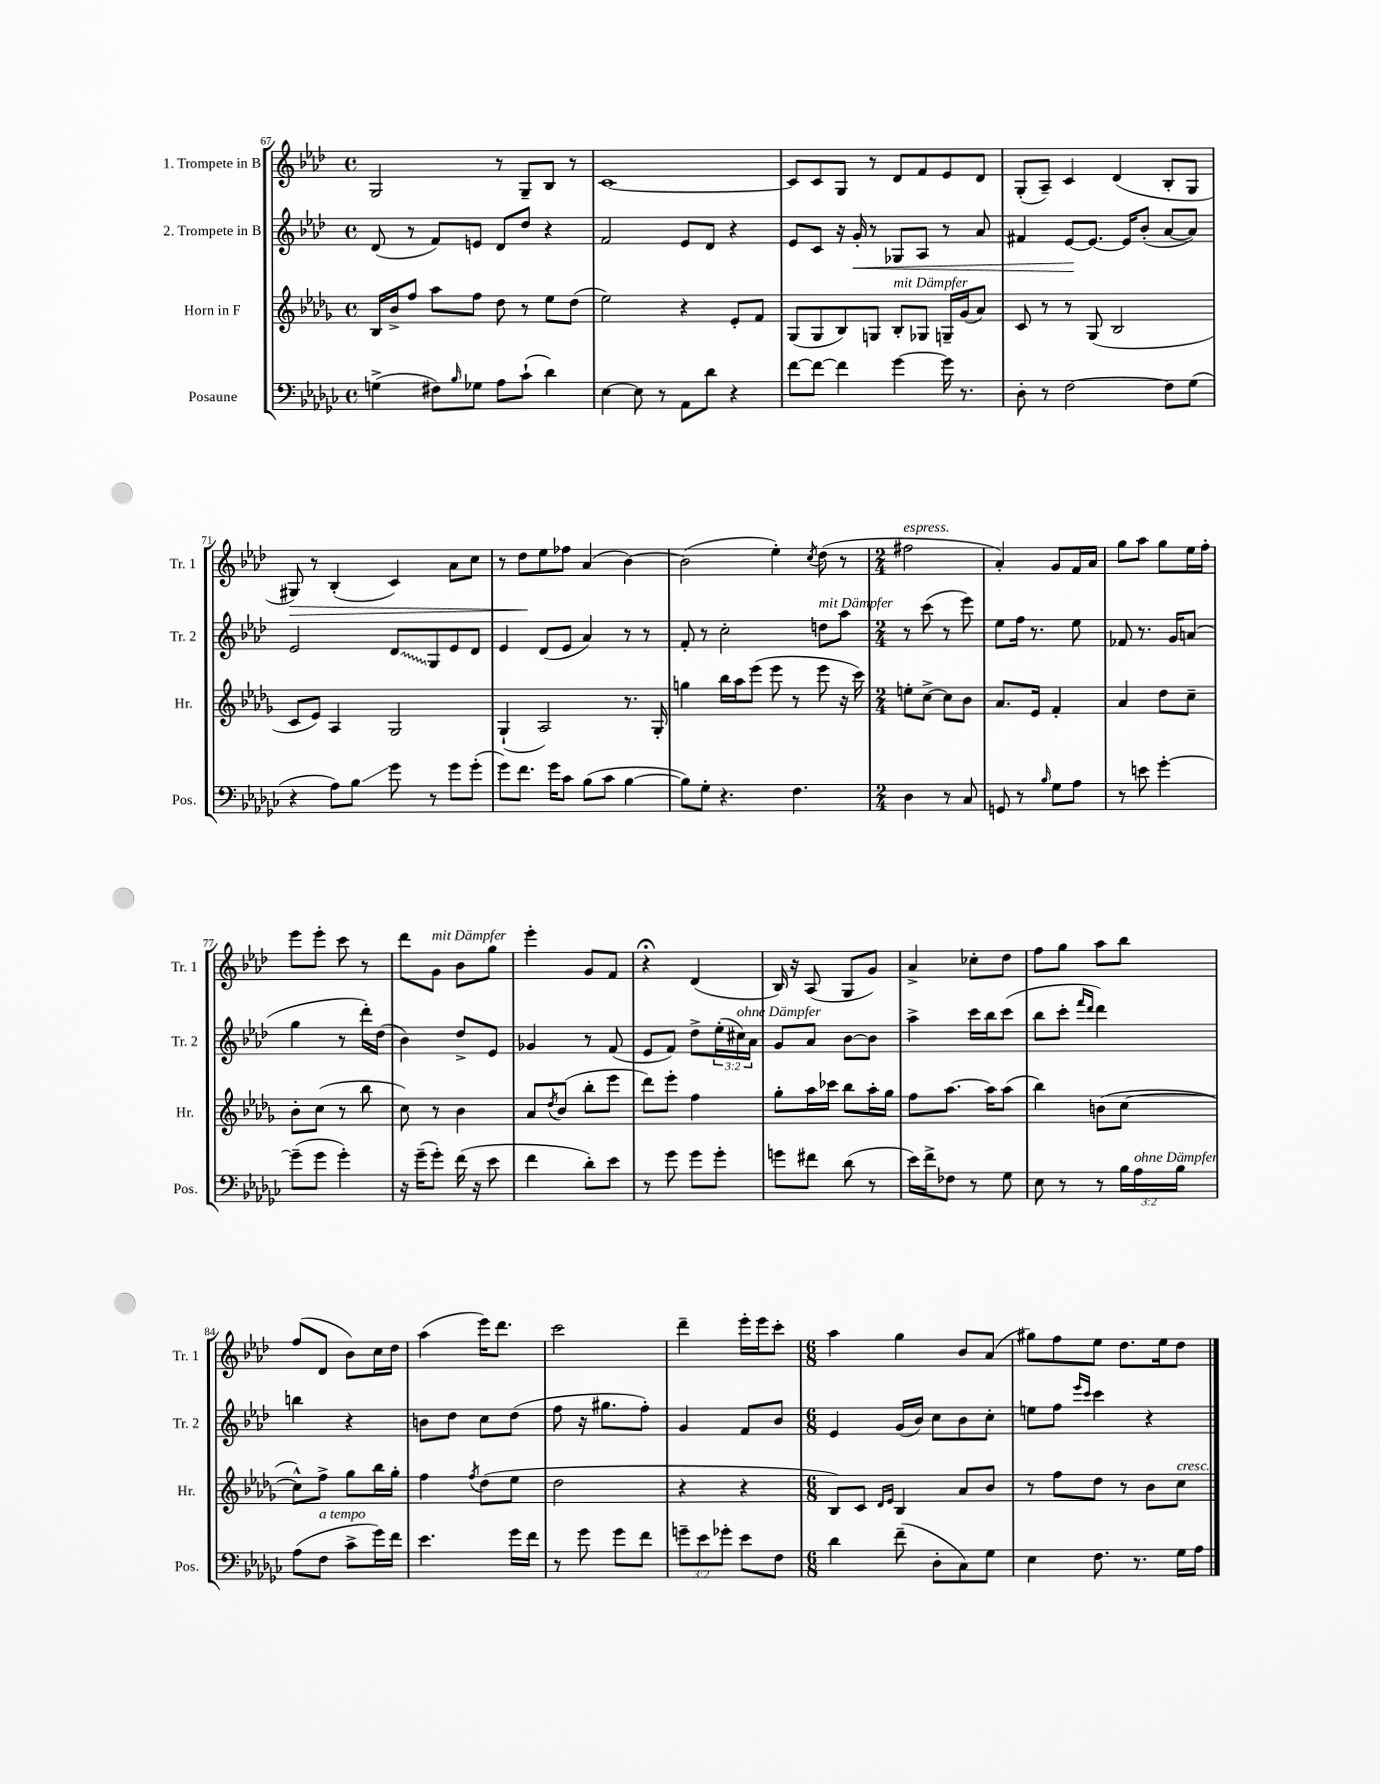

**kern	**kern	**kern	**kern
*staff4	*staff3	*staff2	*staff1
*clefF4	*clefG2	*clefG2	*clefG2
*k[b-e-a-d-g-c-]	*k[b-e-a-d-g-]	*k[b-e-a-d-]	*k[b-e-a-d-]
*M4/4	*M4/4	*M4/4	*M4/4
*met(c)	*met(c)	*met(c)	*met(c)
(4G^	16B-	(8d-	2G
.	16b-^	.	.
.	8ff	8r	.
8F#)	8aa-	8f)	.
16qqB-	.	.	.
8G-	8ff	8e	.
8A-	8dd-	8d-	8r
(8c-`	8r	8dd-	8G~
4d-)	8ee-	4r	8B-
.	(8dd-	.	8r
=	=	=	=
[4E-	2ee-)	2f	[1c
8E-]	.	.	.
8r	.	.	.
8AA-	4r	8e-	.
8d-	.	8d-	.
4r	8e-'	4r	.
.	8f	.	.
=	=	=	=
[8f	(8G-	8e-	8c]
8f_	8G-	8c	8c
4f]	8B-)	16r	8G
.	.	16g'	.
.	8G	8r	8r
[4g-	8B-'	8G-	8d-
.	8G-	8A-	8f
16g-]	16G~	8r	8e-
8.r	(16g-	.	.
.	8a-)	8a-	8d-
=	=	=	=
8D-'	8c	4f#	(8G'
8r	8r	.	8A-~)
[2F	8r	[8e-	4c
.	(8G-	8.e-_	.
.	2B-	.	(4d-
.	.	16e-]	.
.	.	(8b-'	.
8F]	.	[8a-	8B-'
(8G-	.	8a-])	8G
=	=	=	=
4r	8c	2e-	8G#)
.	8e-)	.	8r
8A-)	4A-	.	(4B-'
8B-	.	.	.
8g-	2G-	8d-	4c)
8r	.	8G	.
8g-	.	8e-	8a-
(8g-'	.	8d-	8cc
=	=	=	=
8g-)	(4G-`	4e-	8r
8.f	.	.	8dd-
.	2A-)	(8d-	8ee-
16g-	.	.	.
8c-	.	8e-	8ff-
(8B-	.	4a-)	(4a-
8c-	.	.	.
[4B-	8.r	8r	[4b-)
.	.	8r	.
.	16G-'	.	.
=	=	=	=
8B-])	4gg	8f'	(2b-]
8G-'	.	8r	.
4.r	16bb-	2cc'	.
.	16aa-	.	.
.	(8eee-	.	.
.	8eee-	.	4ee-')
4.F	8r	.	.
.	.	.	8qcc
.	8eee-	8dd	(8dd-
.	16r	8aa-	8r
.	16ccc)	.	.
=	=	=	=
*M2/4	*M2/4	*M2/4	*M2/4
4D-	8ee'	8r	2ff#
.	[8cc^	(8ccc	.
8r	8cc]	8r	.
8C-	8b-	8eee-)	.
=	=	=	=
8GG	8.a-	8ee-	4a-')
8r	.	16ff	.
.	16e-	8.r	.
16qqB-	.	.	.
8G-	4f'	.	8g
8A-	.	8ee-	16f
.	.	.	16a-
=	=	=	=
8r	4a-	8f-	8gg
8e	.	8.r	8aa-
[4g-'	8dd-	.	8gg
.	.	16g	.
.	8cc~	(8a	16ee-
.	.	.	16ff'
=	=	=	=
(8g-~]	8b-'	4gg	8eee-
8g-	(8cc	.	8eee-'
4g-')	8r	8r	8ccc
.	8bb-	16ddd-')	8r
.	.	(16dd-	.
=	=	=	=
16r	8cc)	4b-)	8ddd-
(16g-~	.	.	.
8g-')	8r	.	8g
(16f	4b-	8dd-^	8b-
16r	.	.	.
8e-	.	8e-	8gg
=	=	=	=
4f	8a-	4g-	4eee-'
.	8qdd-	.	.
.	(8b-	.	.
8d-')	8bb-'	8r	8g
8e-	8eee-	(8f	8f
=	=	=	=
8r	8ddd-)	8e-	4r;
8g-	8eee-'	8f)	.
8g-	4ff	8dd-^	(4d-
8g-'	.	(24ee-'	.
.	.	24cc#)	.
.	.	24a-	.
=	=	=	=
8g	8gg-'	8g	16B-)
.	.	.	16r
8f#	16aa-	8a-	(8A-
.	16ccc-	.	.
(8d-	8bb-	[8b-	8G
8r	16aa-'	8b-]	8g)
.	16gg-	.	.
=	=	=	=
16e-)	8ff	4aa-^	4a-^
16f^	.	.	.
8F-	[8.aa-	.	.
8r	.	16ccc	8cc-'
.	16aa-]	16bb-	.
8G-	(8aa-	(8ccc	8dd-
=	=	=	=
8E-	4bb-)	8bb-	8ff
8r	.	8ccc'	8gg
.	.	16qqfff	.
.	.	16qqddd-	.
8r	(8b	4ddd-)	8aa-
24B-	[8cc	.	8bb-
24A-	.	.	.
24B-	.	.	.
=	=	=	=
(8A-	8cc^^])	4bb	(8ff
8F	8ff^	.	8d-
8c-^	8gg-	4r	8b-)
16g-)	16bb-	.	16cc
16f	16gg-'	.	16dd-
=	=	=	=
4.e-	4ff	8b	(4aa-
.	.	8dd-	.
.	8qff	.	.
.	(8dd-	8cc	16eee-)
.	.	.	8.ddd-
16g-	8ee-	(8dd-	.
16f	.	.	.
=	=	=	=
8r	2dd-	8ff	2ccc
8g-	.	16r	.
.	.	8.gg#	.
8g-	.	.	.
8f	.	8ff')	.
=	=	=	=
12g~	4r	4g	4ddd-~
12e-	.	.	.
12g-'	.	.	.
8e-	4r	8f	16eee-'
.	.	.	16eee-
8F	.	8b-	8ccc'
=	=	=	=
*M6/8	*M6/8	*M6/8	*M6/8
4d-	8B-)	4e-	4aa-
.	8c	.	.
.	16qqd-	.	.
.	16qqe-	.	.
(8f~	4B-	(16g	4gg
.	.	16b-)	.
8D-'	.	8cc	.
8C-)	8a-	8b-	8b-
8G-	8b-	8cc'	(8a-
=	=	=	=
4E-	8r	8ee	8gg#)
.	8ff	8ff	8ff
.	.	16qqeee-	.
.	.	16qqccc	.
8.F	8dd-	4ccc	8ee-
.	8r	.	8.dd-
8.r	.	.	.
.	8b-	4r	.
.	.	.	16ee-
16G-	8cc	.	8dd-
16A-	.	.	.
==	==	==	==
*-	*-	*-	*-
